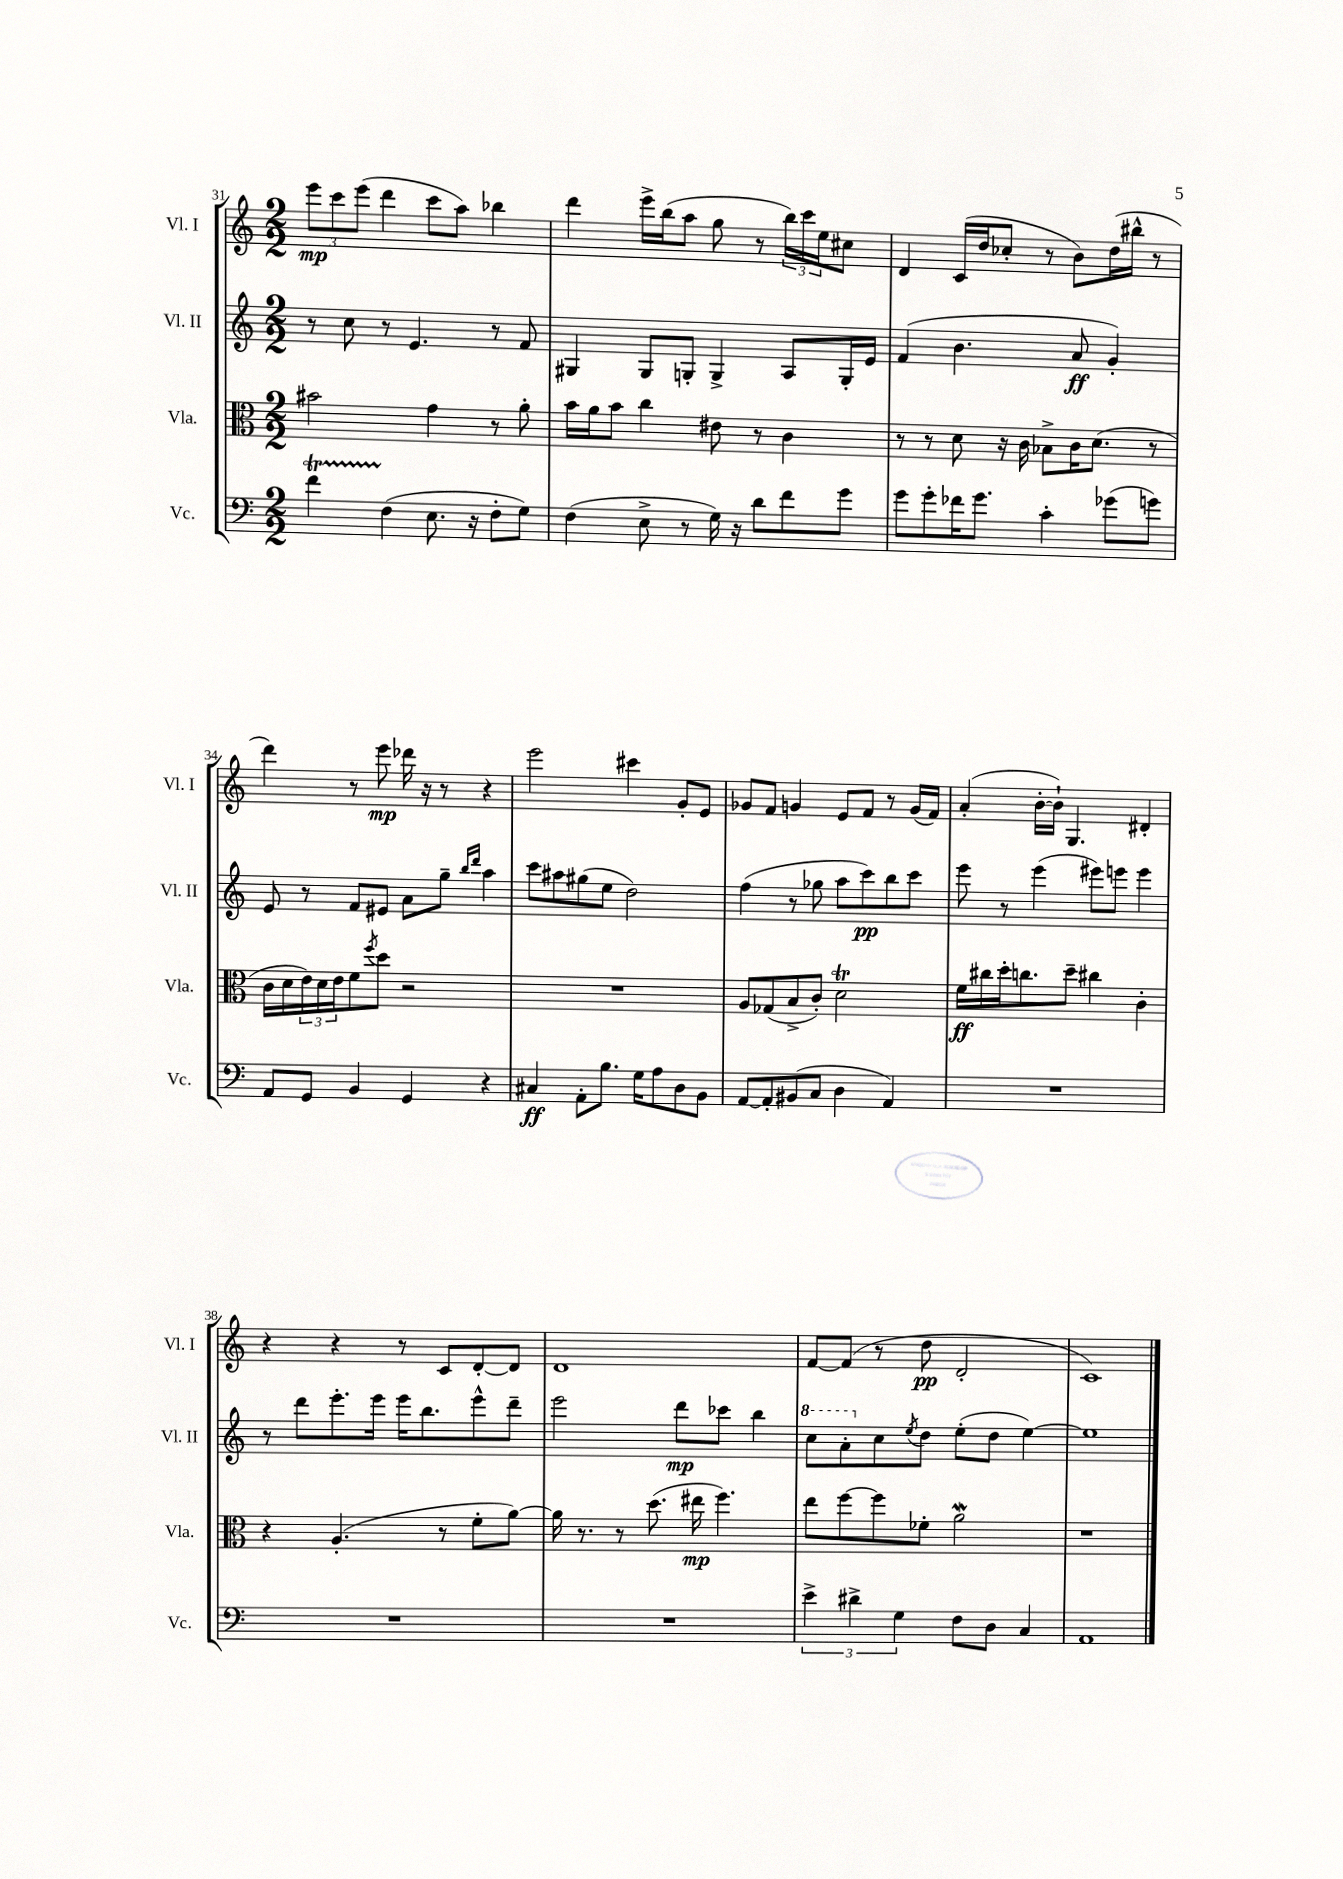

**kern	**dynam	**kern	**dynam	**kern	**dynam	**kern	**dynam
*part4	*part4	*part3	*part3	*part2	*part2	*part1	*part1
*staff4	*staff4	*staff3	*staff3	*staff2	*staff2	*staff1	*staff1
*I"Vc.	*	*I"Vla.	*	*I"Vl. II	*	*I"Vl. I	*
*I'Vc.	*	*I'Vla.	*	*I'Vl. II	*	*I'Vl. I	*
*clefF4	*	*clefC3	*	*clefG2	*	*clefG2	*
*k[]	*	*k[]	*	*k[]	*	*k[]	*
*M2/2	*	*M2/2	*	*M2/2	*	*M2/2	*
=31	=31	=31	=31	=31	=31	=31	=31
4fT\	.	2b#X\	.	8r	.	12eee\L	mp
.	.	.	.	.	.	12ccc\	.
.	.	.	.	8cc\	.	.	.
.	.	.	.	.	.	(12eee\J	.
(4F\	.	.	.	8r	.	4ddd\	.
.	.	.	.	4.e/	.	.	.
8.E\	.	4g\	.	.	.	8ccc\L	.
.	.	.	.	.	.	8aa\J)	.
16r	.	.	.	.	.	.	.
8F'\L	.	8r	.	8r	.	4bb-X\	.
8G\J)	.	8a'\	.	8f/	.	.	.
=32	=32	=32	=32	=32	=32	=32	=32
(4F\	.	16b\LL	.	4G#X/	.	4ddd\	.
.	.	16a\J	.	.	.	.	.
.	.	8b\J	.	.	.	.	.
8E^\	.	4cc\	.	8G#/L	.	16eee^\LL	.
.	.	.	.	.	.	(16bb\J	.
8r	.	.	.	8Gn'/J	.	8aa\J	.
16G\)	.	8e#X\	.	4G^/	.	8gg\	.
16r	.	.	.	.	.	.	.
8d\L	.	8r	.	.	.	8r	.
8f\	.	4c\	.	8A/L	.	24bb\LL)	.
.	.	.	.	.	.	24ccc\	.
.	.	.	.	.	.	24ee\J	.
8g\J	.	.	.	16G'/L	.	8cc#X\J	.
.	.	.	.	16e/JJ	.	.	.
=33	=33	=33	=33	=33	=33	=33	=33
8g\L	.	8r	.	(4f/	.	4d/	.
8g'\	.	8r	.	.	.	.	.
16f-X\K	.	8d\	.	4.b\	.	(16c/LL	.
8.g\J	.	.	.	.	.	16dd/J	.
.	.	16r	.	.	.	8cc-X'/J	.
.	.	16c\	.	.	.	.	.
4c'\	.	8B-X^\L	.	.	.	8r	.
.	.	16c\K	.	8a/	ff	8b\L)	.
.	.	(8.d\J	.	.	.	.	.
(8g-X\L	.	.	.	4g'/)	.	(16dd\L	.
.	.	.	.	.	.	16bb#X^^\JJ	.
8gn\J)	.	8r	.	.	.	8r	.
!!LO:LB:g=z
=34	=34	=34	=34	=34	=34	=34	=34
8AA/L	.	16c\LL	.	8e/	.	4ddd\)	.
.	.	16d\	.	.	.	.	.
8GG/J	.	24e\)	.	8r	.	.	.
.	.	24d\	.	.	.	.	.
.	.	24e\J	.	.	.	.	.
4BB/	.	8f\	.	8f/L	.	8r	.
.	.	8qff/	.	.	.	.	.
.	.	8dd\J	.	8e#X/J	.	8eee\	mp
4GG/	.	2r	.	8a\L	.	16ddd-X\	.
.	.	.	.	.	.	16r	.
.	.	.	.	8gg~\J	.	8r	.
.	.	.	.	16qqbb/LL	.	.	.
.	.	.	.	16qqddd/JJ	.	.	.
4r	.	.	.	4aa\	.	4r	.
=35	=35	=35	=35	=35	=35	=35	=35
4C#X/	ff	1r	.	8ccc\L	.	2eee\	.
.	.	.	.	8aa#X\	.	.	.
8AA'\L	.	.	.	(8gg#X\	.	.	.
8.B\J	.	.	.	8ee\J	.	.	.
.	.	.	.	2dd\)	.	4ccc#X\	.
16G\KL	.	.	.	.	.	.	.
8A\	.	.	.	.	.	.	.
8D\	.	.	.	.	.	8g'/L	.
8BB\J	.	.	.	.	.	8e/J	.
=36	=36	=36	=36	=36	=36	=36	=36
[8AA/L	.	8A/L	.	(4ff\	.	8g-X/L	.
8AA'/]	.	(8G-X/	.	.	.	8f/J	.
(8BB#X/	.	8B^/	.	8r	.	4gn/	.
8C/J	.	8c'/J)	.	8gg-X\	.	.	.
4D\	.	2dT\	.	8aa\L	.	8e/L	.
.	.	.	.	8ccc\)	pp	8f/J	.
4AA/)	.	.	.	8bb\	.	8r	.
.	.	.	.	8ccc\J	.	(16g/LL	.
.	.	.	.	.	.	16f/JJ)	.
=37	=37	=37	=37	=37	=37	=37	=37
1r	.	16f\LL	ff	8eee\	.	(4a'/	.
.	.	16cc#X\	.	.	.	.	.
.	.	16dd'\J	.	8r	.	.	.
.	.	8.ccn\	.	.	.	.	.
.	.	.	.	(4eee\	.	[16b'\LL	.
.	.	.	.	.	.	16b`\JJ])	.
.	.	8dd~\J	.	.	.	4.G/	.
.	.	4cc#X\	.	8eee#X\L)	.	.	.
.	.	.	.	8eeen\J	.	.	.
.	.	4c'\	.	4eee\	.	4d#X'/	.
!!LO:LB:g=z
=38	=38	=38	=38	=38	=38	=38	=38
1r	.	4r	.	8r	.	4r	.
.	.	.	.	8ddd\L	.	.	.
.	.	(4.A'/	.	8.eee'\	.	4r	.
.	.	.	.	16eee\Jk	.	.	.
.	.	.	.	16eee\KL	.	8r	.
.	.	.	.	8.bb\	.	.	.
.	.	8r	.	.	.	8c/L	.
.	.	8f'\L	.	8eee^^\	.	[8d'/	.
.	.	[8a\J)	.	8ddd~\J	.	8d/J]	.
=39	=39	=39	=39	=39	=39	=39	=39
1r	.	16a\]	.	2eee\	.	1d	.
.	.	8.r	.	.	.	.	.
.	.	8r	.	.	.	.	.
.	.	(8.dd\	.	.	.	.	.
.	.	.	.	8ddd\L	mp	.	.
.	.	16ee#X\	mp	.	.	.	.
.	.	4.ff\)	.	8ccc-X\J	.	.	.
.	.	.	.	4bb\	.	.	.
=40	=40	=40	=40	=40	=40	=40	=40
*	*	*	*	*8va	*	*	*
6e^\	.	8ee\L	.	8ccc\L	.	[8f/L	.
.	.	[8ff\	.	8aa'\	.	(8f/J]	.
6d#X^\	.	.	.	.	.	.	.
*	*	*	*	*X8va	*	*	*
.	.	8ff\]	.	8cc\	.	8r	.
6G\	.	.	.	.	.	.	.
.	.	.	.	8qee/	.	.	.
.	.	8f-X'\J	.	8dd\J	.	8dd\	pp
8F\L	.	2aW\	.	(8ee'\L	.	2d'/	.
8D\J	.	.	.	8dd\J	.	.	.
4C/	.	.	.	[4ee\)	.	.	.
=41	=41	=41	=41	=41	=41	=41	=41
1AA	.	1r	.	1ee]	.	1c)	.
==	==	==	==	==	==	==	==
*-	*-	*-	*-	*-	*-	*-	*-
